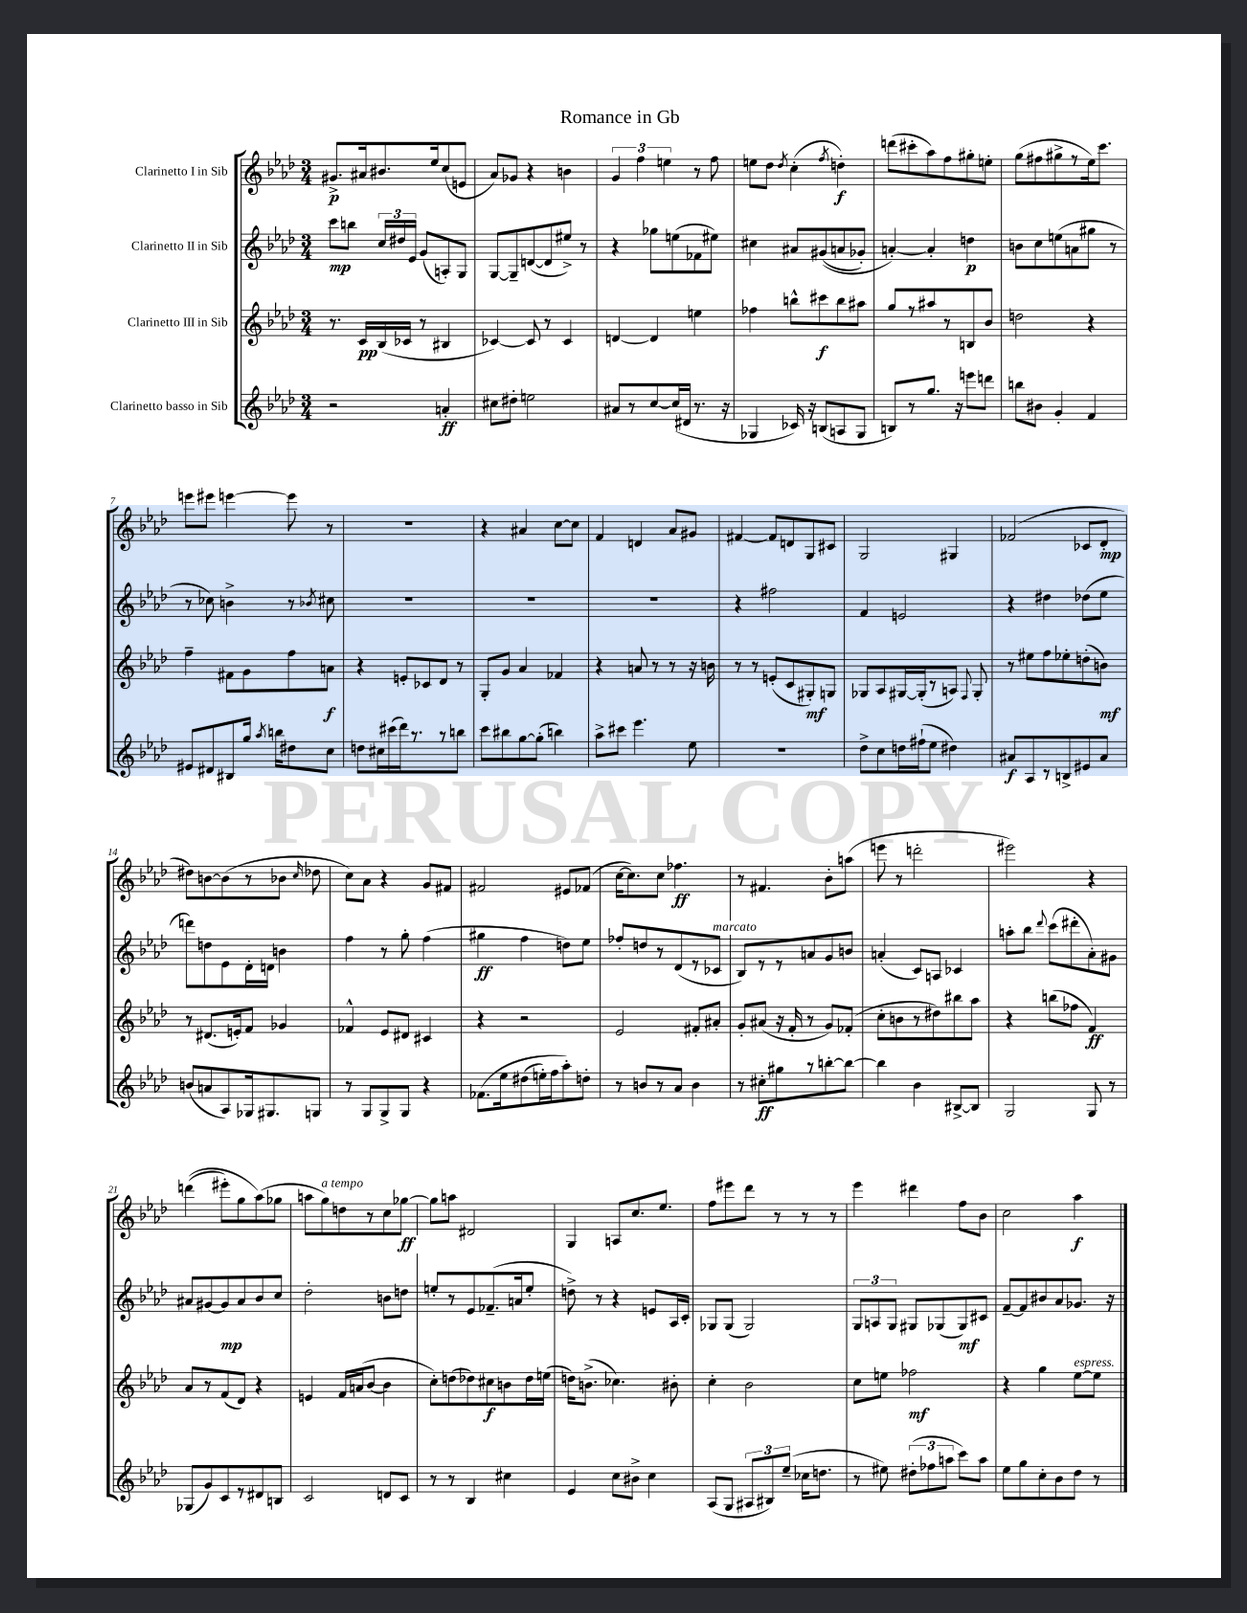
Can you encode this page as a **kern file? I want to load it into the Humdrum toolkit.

**kern	**kern	**kern	**kern
*staff4	*staff3	*staff2	*staff1
*clefG2	*clefG2	*clefG2	*clefG2
*k[b-e-a-d-]	*k[b-e-a-d-]	*k[b-e-a-d-]	*k[b-e-a-d-]
*M3/4	*M3/4	*M3/4	*M3/4
2r	8.r	8ccc\L	8.g#^/L
.	.	8bb\J	.
.	16c/LL	.	16a#/k
.	(16B-/	24cc/LL	8.b#/
.	.	24dd#/	.
.	16c-/JJ	.	.
.	.	24e-/JJ	.
.	8r	(8g/L	.
.	.	.	16ee-/k
4a'/	4B#/	8A'/)	(8cc/
.	.	8G/J	8e/J
=	=	=	=
8cc#\L	[4c-/)	[8G/L	8a-/L)
8dd#'\J	.	8G~/]	8g-/J
2ee\	8c-/]	([8d/	4r
.	8r	8d/]	.
.	4c-/	8ee#^/J)	4b\
.	.	8r	.
=	=	=	=
8a#/L	[4d/	4r	6g/
8r	.	.	.
.	.	.	6ff\
[8cc/	4d/]	8gg-\L	.
.	.	.	6ee\
(16cc/]L	.	(8ee\	.
16d#/JJ	.	.	.
8.r	4ee\	8f-\	8r
.	.	8ee#\J)	8ff\
16r	.	.	.
=	=	=	=
4G-/	4ff-\	4cc#\	8ee\L
.	.	.	8dd-\J
.	.	.	8qdd-/
16c-/)	8bb^^\L	8a#/L	(4cc'\
16r	.	.	.
(8B/L	8ccc#\	&((8g#/	.
.	.	.	8qff/
8A/	8bb\	8a/	4dd'\)
8G-/J	8aa#\J	8g-'/J)	.
=	=	=	=
8B/L)	8gg/L	[4a'/&)	(8ddd\L
8r	8r	.	8ccc#'\
8.gg/J	8aa#/	4a'/]	8aa-\)
.	8r	.	8ff\
16r	.	.	.
8eee\L	8B/	4dd\	8gg#'\
8ddd\J	8b-/J	.	8ee'\J
=	=	=	=
8bb\L	2dd\	8b\L	(8gg\L
8b#\J	.	8cc\	8ff#\
4g'/	.	(8ee\	8gg#^\
.	.	8a\	8r
4f/	4r	8gg#\J	16ee-\k)
.	.	.	8.ccc\J
.	.	8r	.
=	=	=	=
8e#/L	4ff~\	8r	8eee\L
8d#/	.	8cc-\)	8eee#\J
8B#/	8f#\L	4b^\	[4eee\
16gg/Jk	8g\	.	.
8qaa-/	.	.	.
16bb\LK	.	.	.
8dd#\	8ff\	8r	8eee\]
.	.	8qb-/	.
8cc\J	8a\J	8cc#\	8r
=	=	=	=
8dd\L	4r	2.r	2.r
16cc#\L	.	.	.
(16ccc#\	.	.	.
16ddd-\J)	8e'/L	.	.
8.r	.	.	.
.	8c-/	.	.
8r	8d-/J	.	.
8bb\J	8r	.	.
=	=	=	=
8ccc\L	8G'/L	2.r	4r
8bb#\	8g/J	.	.
[8gg\	4a-/	.	4a#/
(8gg'\]J	.	.	.
4bb\)	4f-/	.	[8cc\L
.	.	.	8cc\]J
=	=	=	=
8aa-^\L	4r	2.r	4f/
8ccc#\J	.	.	.
4.eee-\	8a/	.	4d/
.	8r	.	.
.	8r	.	8a-/L
8ee-\	16r	.	8g#/J
.	16b\	.	.
=	=	=	=
2.r	8r	4r	[4f#/
.	8r	.	.
.	(8e'/L	2ff#\	8f#/]L
.	8c/	.	8d/
.	8G#'/)	.	8G/
.	8G/J	.	8c#/J
=	=	=	=
8dd-^\L	8G-/L	4f/	2G/
8cc\	8A-/	.	.
16dd\L	[16G#/L	2e/	.
(16ff#`\J	(16G#'/]J	.	.
8ee-\J	8r	.	.
4dd#\)	8A/J)	.	4G#/
.	8qqF/	.	.
.	8G#'/	.	.
=	=	=	=
8a#/L	8r	4r	(2f-/
8A-/	8ee#\L	.	.
8r	8ff\	4dd#\	.
8B^/	8ee-'\	.	.
8e#/	(8dd'\	(8dd-\L	8c-/L
8a#/J	8b\J)	8ee-\J	8d-'/J
=	=	=	=
(8b/L	8r	8ddd\L)	8dd#\L)
8a/	(8.d#/L	8dd\	[8b\
8A-/)	.	8e-\	(8b\]
.	16e'/k)	.	.
16G-/k	8f/J	16d-'\L	8r
8.G#/	.	16d\JJ	.
.	4g-/	4b\	8b-\J
.	.	.	16qqcc/
8G/J	.	.	8dd-\
=	=	=	=
8r	4f-^^/	4ff\	8cc\L)
8G/L	.	.	8a-\J
8G^/	8e-/L	8r	4r
8G/J	8d#/J	8gg'\	.
4r	4c#/	(4ff\	8g/L
.	.	.	8f#/J
=	=	=	=
&(8.f-\L	4r	4gg#\	2f#/
16ee-\k	.	.	.
(8dd#\	2r	4ff\	.
16ee'\L)	.	.	.
16ff\J	.	.	.
8aa-'\&)	.	8dd\L)	8e#/L
8dd'\J	.	8ee-\J	(8f-/J
=	=	=	=
8r	2e-/	8ff-'/L	[16cc\LK
.	.	.	8.cc\])
8b/L	.	8dd/	.
8r	.	8r	8cc\J
8a-/J	.	(8d-/	4.ff-\
4b\	8f#'/L	8r	.
.	8a#'/J	8c-/J	.
=	=	=	=
8r	8g'/L	8B-/L)	8r
8cc#'\L	(8a#/J	8r	4.f#/
8gg#\	16r	8r	.
.	16f'/	.	.
8r	8r	8a/	.
[8bb'\	8g/L)	8g/	8b-'\L
8bb\_J	(8f-'/J	8b/J	(8aa\J
=	=	=	=
4bb\]	8cc'\L	(4a'/	8eee\
.	8b\	.	8r
4b-\	8r	8c/L)	2ddd'\
.	8dd#\)	8A/J	.
[8B#^/L	8bb#\	4c-/	.
8B#/]J	8aa-\J	.	.
=	=	=	=
2G/	4r	8aa'\L	2eee#\)
.	.	8bb-\J	.
.	.	8qqddd-/	.
.	(8bb\L	(8ccc\L	.
.	8ff-\J	8ddd#'\	.
8G/	4f/)	8a-'\)	4r
8r	.	8g#\J	.
=	=	=	=
(8G-/L	8a-/L	8a#/L	&((4ddd\
8g/)	8r	[8g#/	.
8c/	(8f/	8g#/]	8eee#'\L)
8r	8d-/J)	8a#/	8gg\
8d#/	4r	8b-/	(8aa-\&)
8B/J	.	8cc/J	8gg-\J
=	=	=	=
2c/	4e/	2dd-'\	8aa\L
.	.	.	8gg\)
.	16f/LL	.	8dd\
.	(16a/J	.	.
.	[8b-/J	.	8r
8d/L	4b-\]	8b\L	8cc\
8c/J	.	8dd\J	[8gg-\J
=	=	=	=
8r	8cc'\L)	8ee'/L	8gg-\]L
8r	(8dd\	8r	8aa\J
4B-/	8dd-\)	8e-/	2d#/
.	8cc#\	(8.f-~/	.
4cc#\	8b\	.	.
.	.	16a/k	.
.	16dd-\L	8ee'/J	.
.	(16ee\JJ	.	.
=	=	=	=
4e-/	16dd\LK)	8dd^\)	4G/
.	(8.b^\J	.	.
.	.	8r	.
8cc\L	4.cc-\)	4r	8A/L
8b#^\J	.	.	8.cc/
4cc\	.	8e/L	.
.	.	.	8.ee-/J
.	8b#'\	16A-/L	.
.	.	16c'/JJ	.
=	=	=	=
(8A-/L	4cc'\	8G-/L	8ff\L
8G/J	.	(8G-/J	8eee#\
12A#/L	2b-\	2G-/)	8ddd-\J
12B#/)	.	.	.
.	.	.	8r
(12ee-~/J	.	.	.
16cc-\LK	.	.	8r
8.dd\J	.	.	.
.	.	.	8r
=	=	=	=
8r	8cc\L	12G/L	4eee-\
.	.	12A/	.
8ee#\)	8ee\J	.	.
.	.	12G/J	.
(12dd#'\L	2ff-\	8G#/L	4ddd#\
12ff-\	.	.	.
.	.	(8G-/	.
12aa\J	.	.	.
8ccc\L)	.	8G-/)	8ff\L
8aa\J	.	8c#/J	8b-\J
=	=	=	=
8ee-\L	4r	[8f~/L	2cc\
8gg\	.	8f/]	.
8cc'\	4gg\	8b#/	.
8b-\	.	8a-/	.
8dd-\J	[8ee-\L	8.g-/J	4aa-\
8r	8ee-\]J	.	.
.	.	16r	.
==	==	==	==
*-	*-	*-	*-
